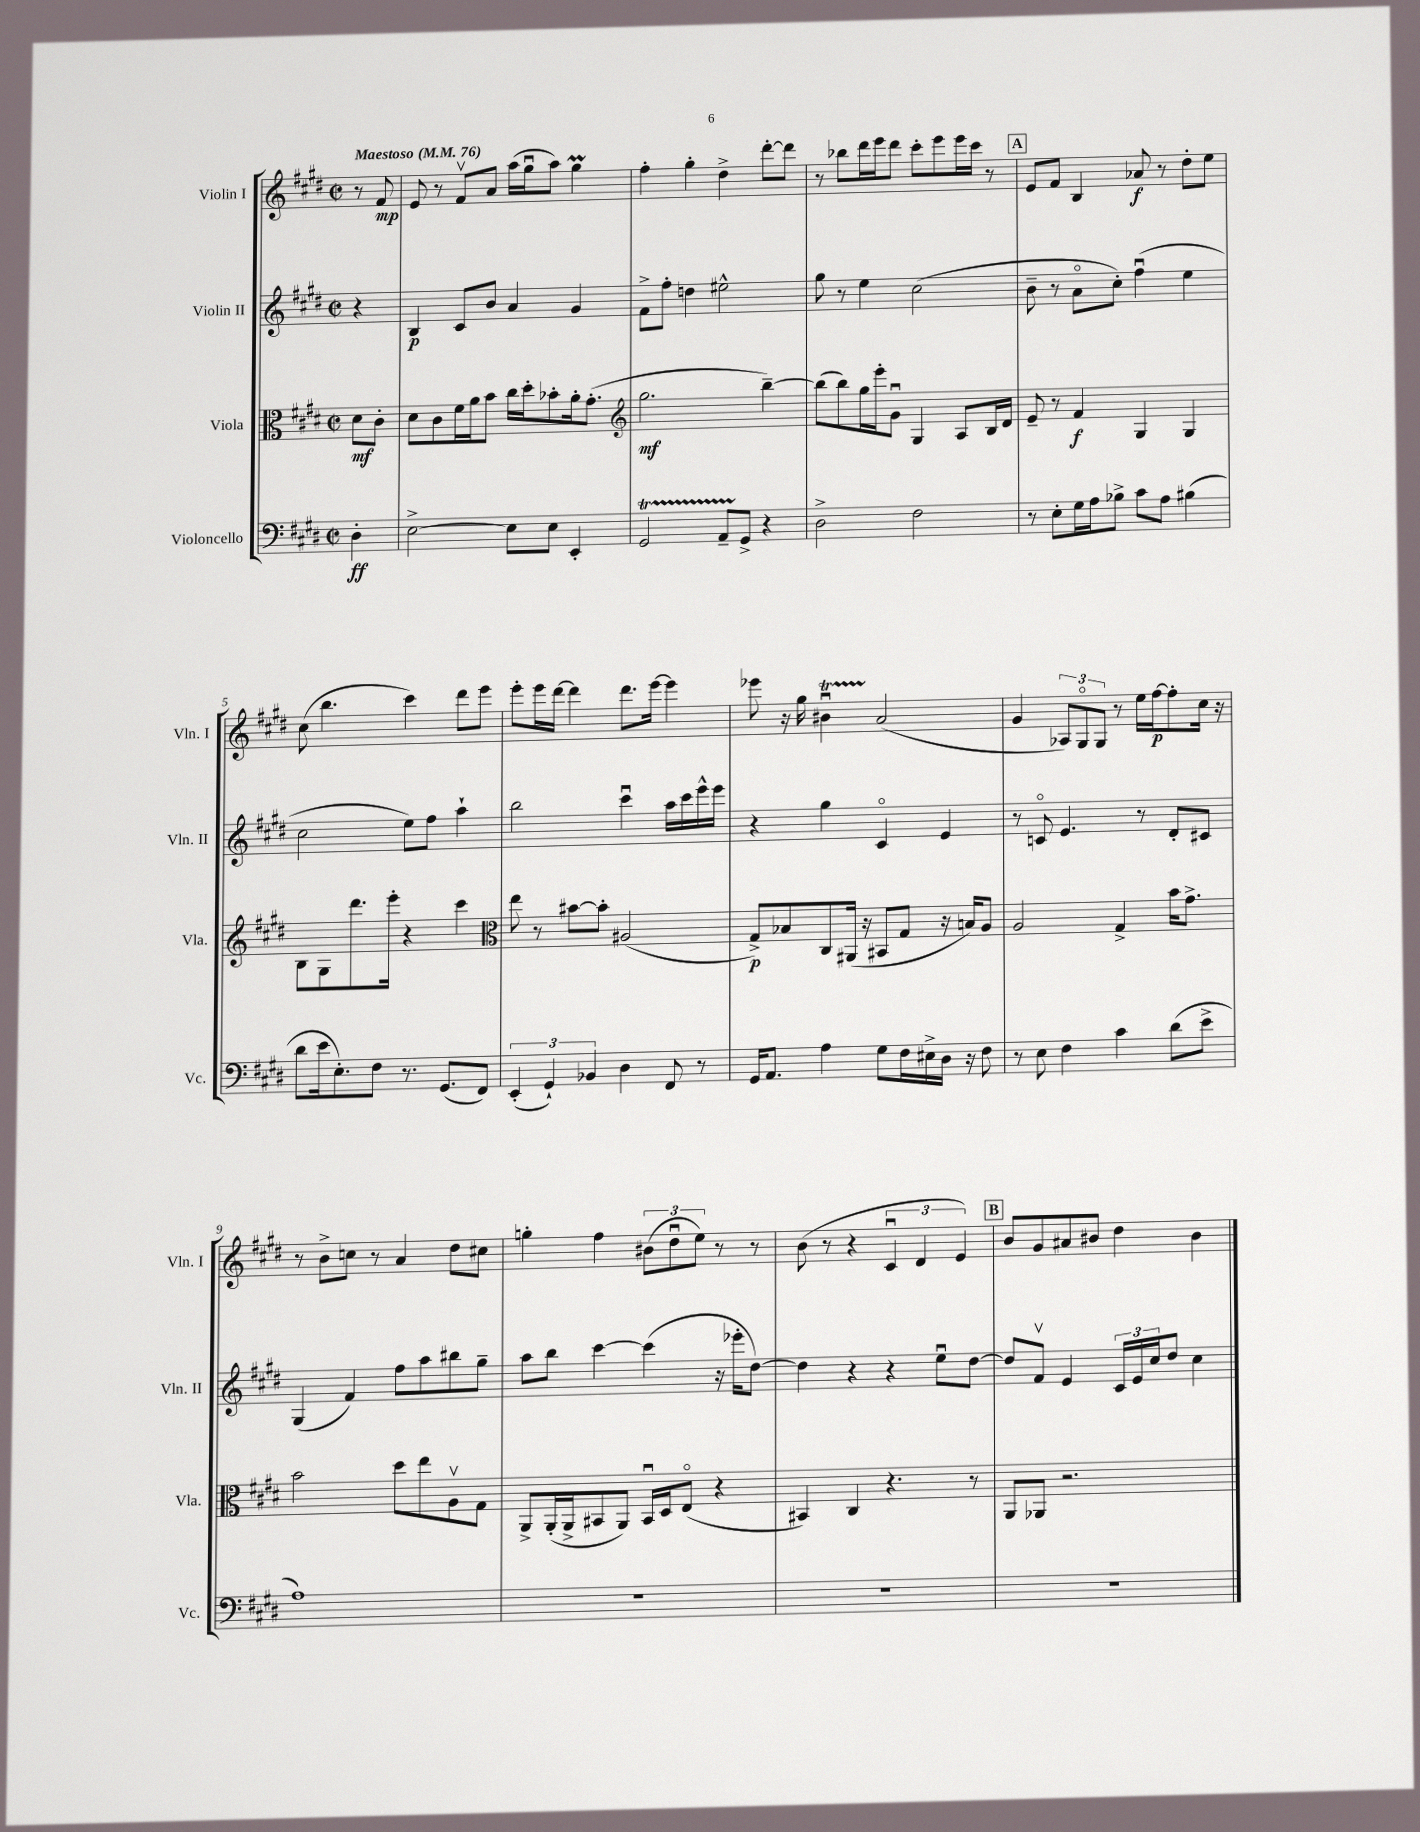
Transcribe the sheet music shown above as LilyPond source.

<<
\new StaffGroup <<
\new Staff = "s0" \with { instrumentName = "Violin I" shortInstrumentName = "Vln. I" } {
    \clef treble \key e \major \defaultTimeSignature \time 2/2 \partial 4 \tempo "Maestoso" 4 = 76
    r8 fis'8\mp |
    e'8 r8 fis'8\upbow a'8 a''16( gis''16\downbow a''8) gis''4\prall |
    fis''4-. gis''4-. dis''4-> dis'''8~-. dis'''8 |
    r8 bes''8 dis'''16 e'''16 dis'''8 cis'''8-. e'''8 e'''16 cis'''16 r8 |
    \mark \markup { \box "A" } e'8 fis'8 b4 aes'8\f r8 dis''8-. e''8 |
    cis''8( b''4. cis'''4) dis'''8 e'''8 |
    e'''8-. e'''16 dis'''16~ dis'''4 dis'''8. e'''16~ e'''4 |
    ees'''8 r16 gis''16 bis'4\downbow\startTrillSpan a'2\stopTrillSpan( |
    gis'4 \tuplet 3/2 { aes8) gis8\flageolet gis8 } r8 e''16 fis''16~\p fis''8-. cis''16 r16 |
    r8 b'8-> c''8 r8 a'4 dis''8 cis''8 |
    g''4-. fis''4 \tuplet 3/2 { bis'8( dis''8\downbow e''8) } r8 r8 |
    b'8( r8 r4 \tuplet 3/2 { cis'4\downbow dis'4 e'4) } |
    \mark \markup { \box "B" } b'8 gis'8 ais'8 bis'8 dis''4 bis'4 \bar "|." |
}
\new Staff = "s1" \with { instrumentName = "Violin II" shortInstrumentName = "Vln. II" } {
    \clef treble \key e \major \defaultTimeSignature \time 2/2 \partial 4
    r4 |
    b4\p cis'8 b'8 a'4 gis'4 |
    fis'8-> fis''8-. d''4 eis''2-^ |
    gis''8 r8 e''4 cis''2( |
    \mark \markup { \box "A" } b'8-- r8 a'8\flageolet cis''8-.) fis''4\downbow( e''4 |
    cis''2 e''8) fis''8 a''4-! |
    b''2 cis'''4\downbow a''16 cis'''16 e'''16-^ e'''16 |
    r4 gis''4 cis'4\flageolet e'4 |
    r8 c'8\flageolet e'4. r8 dis'8-. cis'8 |
    gis4( fis'4) fis''8 a''8 bis''8 gis''8-- |
    a''8 b''8 cis'''4~ cis'''4( r16 ees'''16-. dis''8~) |
    dis''4 r4 r4 e''8\downbow dis''8~ |
    \mark \markup { \box "B" } dis''8 fis'8\upbow e'4 \tuplet 3/2 { cis'16 e'16 cis''16 } dis''8 cis''4 \bar "|." |
}
\new Staff = "s2" \with { instrumentName = "Viola" shortInstrumentName = "Vla." } {
    \clef alto \key e \major \defaultTimeSignature \time 2/2 \partial 4
    dis'8\mf cis'8-. |
    dis'8 cis'8 fis'16 a'16 b'8 cis''16 dis''16-. bes'8-. a'16-. gis'8.-.( |
    \clef treble gis''2.\mf b''4~--) |
    b''8( b''8) gis''16 e'''16-. gis'8\downbow gis4 a8 b16 dis'16 |
    \mark \markup { \box "A" } e'8-- r8 fis'4\f gis4 gis4 |
    b8 gis8 dis'''8. e'''16-. r4 cis'''4 |
    \clef alto e''8 r8 bis'8~ bis'8-. ais2( |
    gis8->\p) bes8 cis8 ais,16( r16 bis,8 gis8 r16 b16) a8 |
    a2 gis4-> b'16 gis'8.-> |
    b'2 dis''8 e''8 a8\upbow gis8 |
    a,8-> a,16-.( a,16-> bis,8 a,8) bis,16\downbow dis16 e8\flageolet( r4 |
    bis,4) cis4 r4. r8 |
    \mark \markup { \box "B" } a,8 aes,8 r2. \bar "|." |
}
\new Staff = "s3" \with { instrumentName = "Violoncello" shortInstrumentName = "Vc." } {
    \clef bass \key e \major \defaultTimeSignature \time 2/2 \partial 4
    dis4-.\ff |
    e2~-> e8 e8 e,4-. |
    gis,2\startTrillSpan a,8-- gis,8->\stopTrillSpan r4 |
    dis2-> fis2 |
    \mark \markup { \box "A" } r8 e8-. gis16 a16 bes8-> cis'8 a8 bis4( |
    dis'8 e'16 e8.-.) fis8 r8. gis,8.( fis,8) |
    \tuplet 3/2 { e,4-.( gis,4-!) bes,4 } dis4 fis,8 r8 |
    gis,16 a,8. a4 gis8 fis16 eis16-> dis16 r16 fis8 |
    r8 e8 fis4 cis'4 dis'8( e'8-> |
    a1) |
    R1 |
    R1 |
    \mark \markup { \box "B" } R1 \bar "|." |
}
>>
>>
